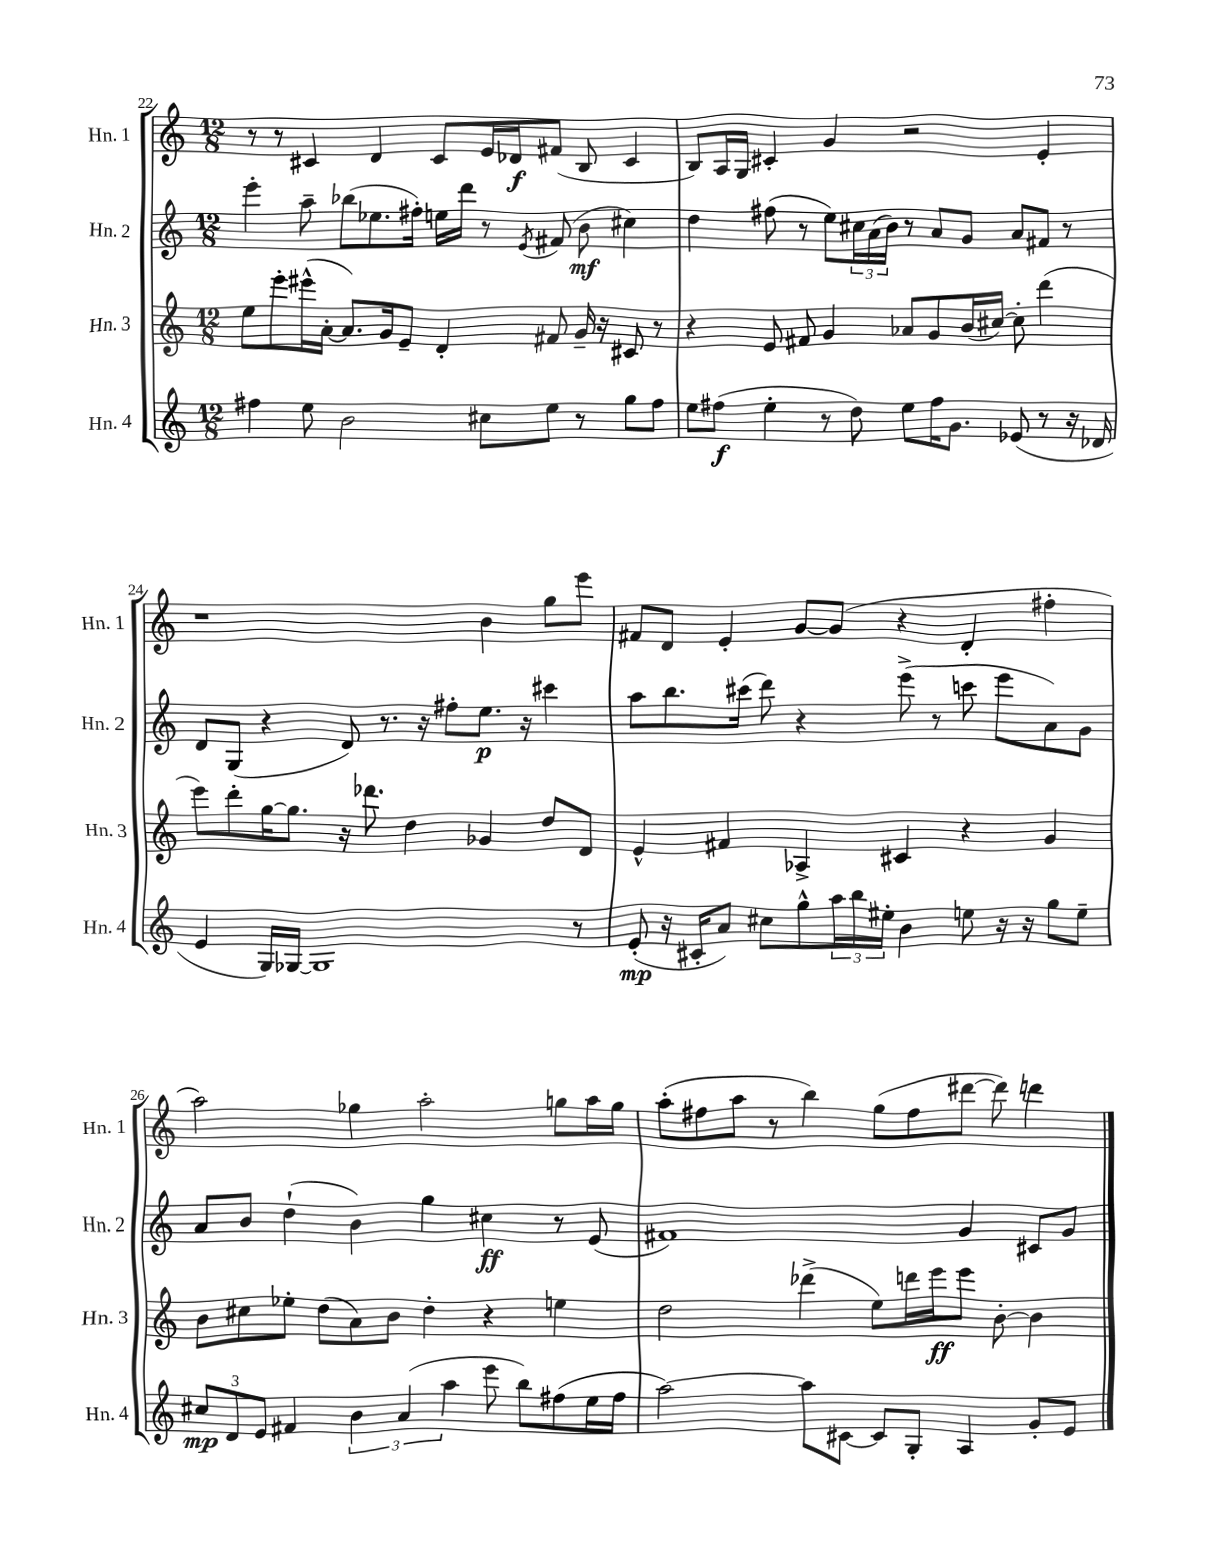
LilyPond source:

<<
\new StaffGroup <<
\new Staff = "s0" \with { instrumentName = "Hn. 1" shortInstrumentName = "Hn. 1" } {
    \clef treble \key c \major \numericTimeSignature \time 12/8
    r8 r8 cis'4 d'4 cis'8 e'16 des'16\f fis'8( b8 cis'4 |
    b8) a16 g16 cis'4-. g'4 r2 e'4-. |
    r1 b'4 g''8 e'''8 |
    fis'8 d'8 e'4-. g'8~ g'8( r4 d'4-. fis''4-. |
    a''2) ges''4 a''2-. g''8 a''16 g''16 |
    a''8-.( fis''8 a''8 r8 b''4) g''8( fis''8 dis'''8~ dis'''8) d'''4 \bar "|." |
}
\new Staff = "s1" \with { instrumentName = "Hn. 2" shortInstrumentName = "Hn. 2" } {
    \clef treble \key c \major \numericTimeSignature \time 12/8
    e'''4-. a''8-- bes''8( ees''8. fis''16-.) e''16 d'''16 r8 \acciaccatura { e'8 } fis'8( b'8\mf cis''4) |
    d''4 fis''8( r8 e''8) \tuplet 3/2 { cis''16 a'16( b'16) } r8 a'8 g'8 a'8 fis'8 r8 |
    d'8 g8( r4 d'8) r8. r16 fis''8-. e''8.\p r16 cis'''4 |
    a''8 b''8. cis'''16( d'''8) r4 e'''8->( r8 c'''8 e'''8 a'8) g'8 |
    a'8 b'8 d''4-!( b'4) g''4 cis''4\ff r8 e'8( |
    fis'1) g'4 cis'8 g'8 \bar "|." |
}
\new Staff = "s2" \with { instrumentName = "Hn. 3" shortInstrumentName = "Hn. 3" } {
    \clef treble \key c \major \numericTimeSignature \time 12/8
    e''8 e'''8-. eis'''16-^( a'16~-. a'8.) g'16 e'8-- d'4-. fis'8 g'16-- r16 cis'8 r8 |
    r4 e'8 fis'8 g'4 aes'8 g'8 b'16( cis''16~) cis''8-. d'''4( |
    e'''8) d'''8-. g''16~ g''8. r16 des'''8. d''4 ges'4 d''8 d'8 |
    e'4-^ fis'4 aes4-> cis'4 r4 g'4 |
    b'8 cis''8 ees''8-. d''8( a'8) b'8 d''4-. r4 e''4 |
    d''2 des'''4->( e''8) d'''16 e'''16\ff e'''8 b'8~-. b'4 \bar "|." |
}
\new Staff = "s3" \with { instrumentName = "Hn. 4" shortInstrumentName = "Hn. 4" } {
    \clef treble \key c \major \numericTimeSignature \time 12/8
    fis''4 e''8 b'2 cis''8 e''8 r8 g''8 fis''8 |
    e''8 fis''8\f( e''4-. r8 d''8) e''8 fis''16 g'8. ees'8( r8 r16 des'16 |
    e'4 g16) ges16~ ges1 r8 |
    e'8-.\mp( r16 cis'16-. a'8) cis''8 g''8-^ \tuplet 3/2 { a''16 b''16 eis''16-. } b'4 e''8 r16 r16 g''8 e''8-- |
    \tuplet 3/2 { cis''8\mp d'8 e'8 } fis'4 \tuplet 3/2 { b'4 a'4( a''4 } e'''8 b''8) fis''8( e''16 fis''16 |
    a''2~) a''8 cis'8~ cis'8 g8-. a4 g'8-. e'8 \bar "|." |
}
>>
>>
\layout { \context { \Score currentBarNumber = #22 } }
